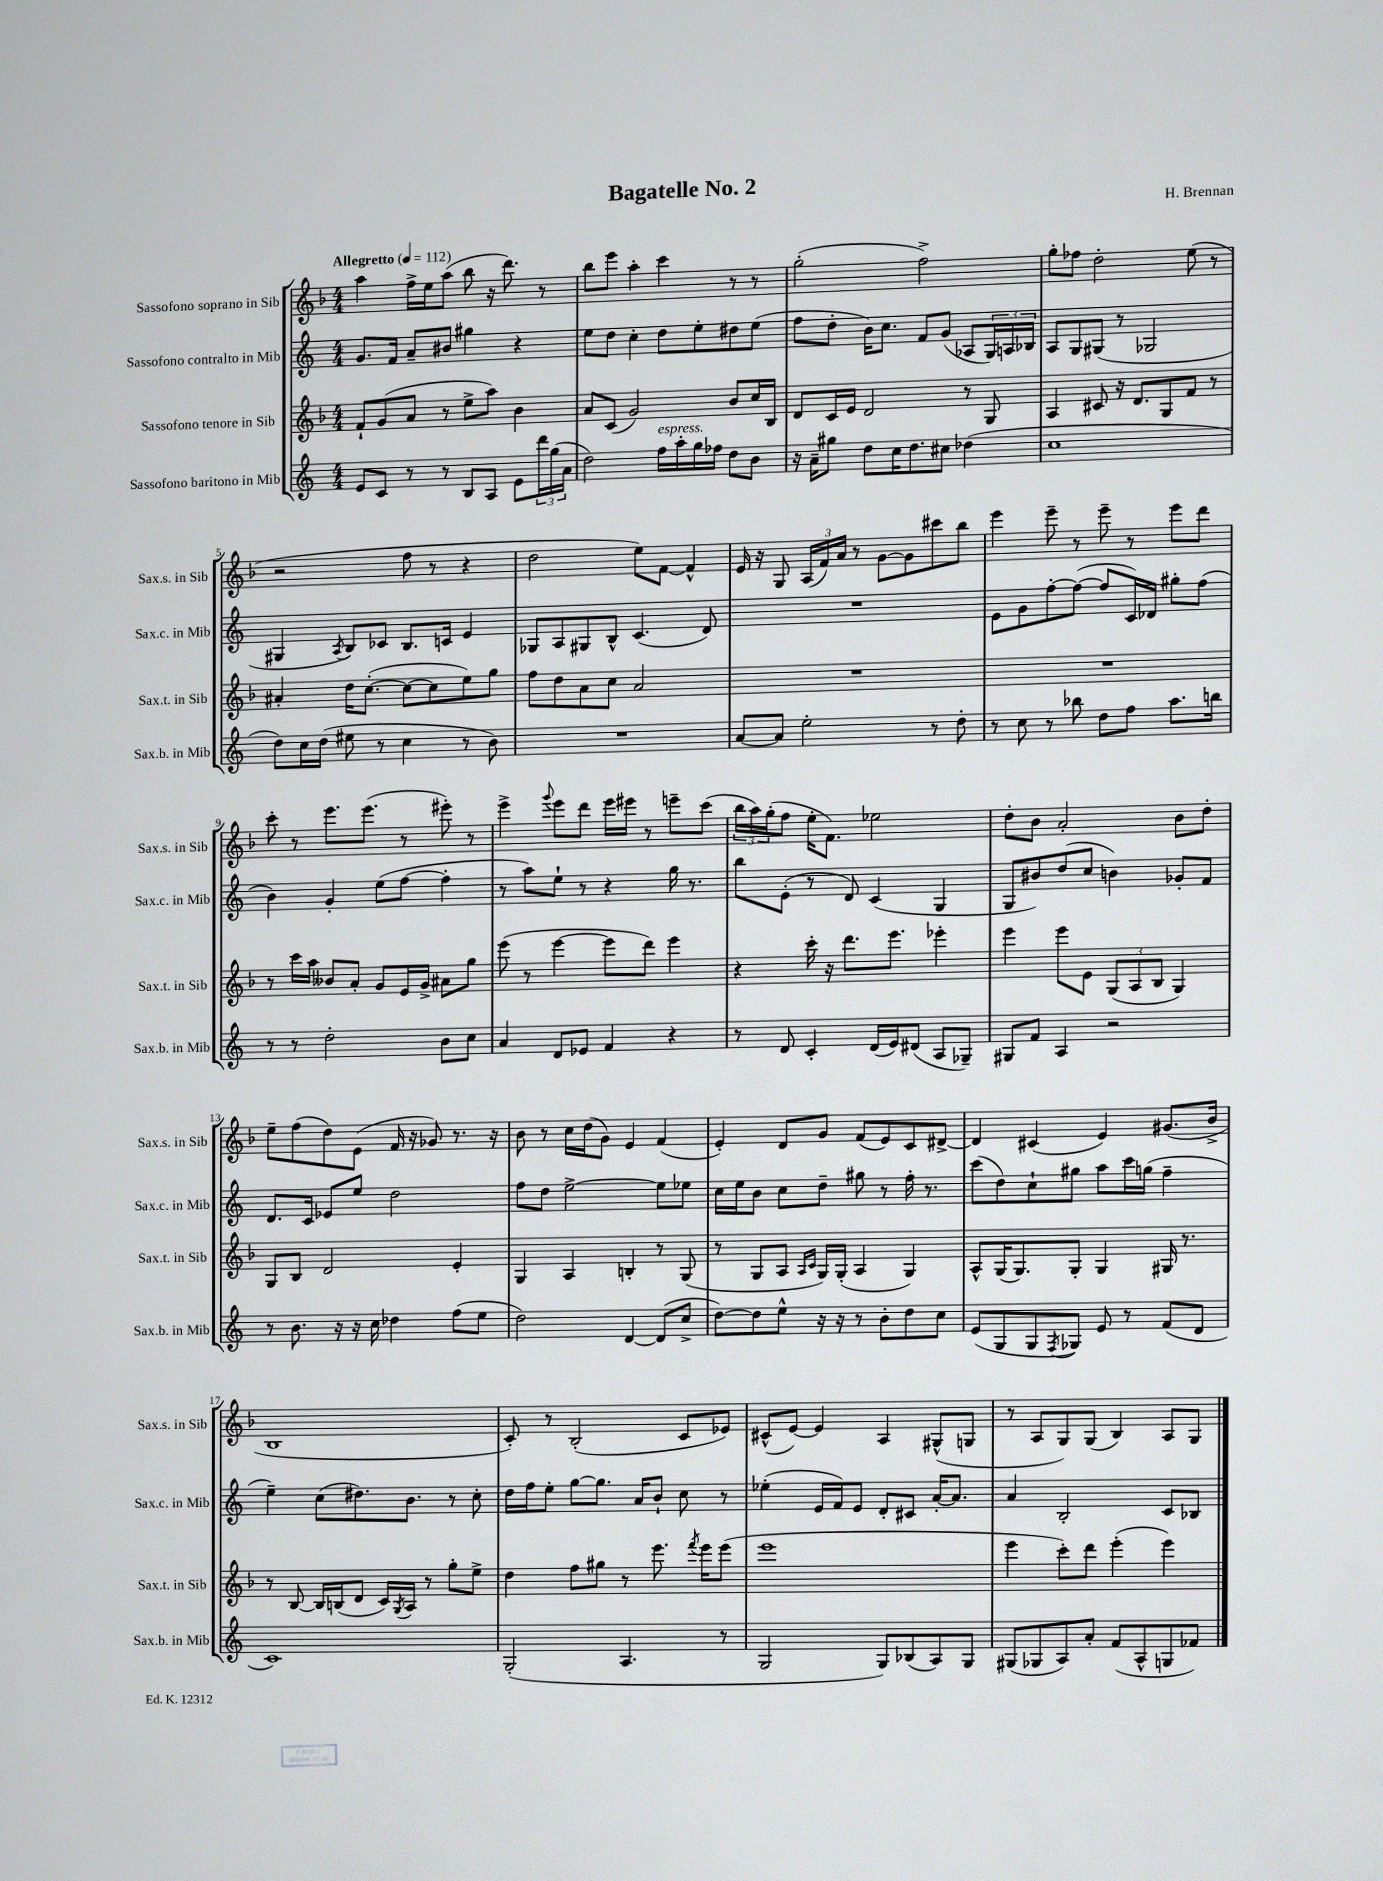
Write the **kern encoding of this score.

**kern	**kern	**kern	**kern
*part4	*part3	*part2	*part1
*staff4	*staff3	*staff2	*staff1
*I"Sassofono baritono in Mib	*I"Sassofono tenore in Sib	*I"Sassofono contralto in Mib	*I"Sassofono soprano in Sib
*I'Sax.b. in Mib	*I'Sax.t. in Sib	*I'Sax.c. in Mib	*I'Sax.s. in Sib
*clefG2	*clefG2	*clefG2	*clefG2
*k[]	*k[b-]	*k[]	*k[b-]
*M4/4	*M4/4	*M4/4	*M4/4
*MM112	*MM112	*MM112	*MM112
=1	=1	=1	=1
!	!	!	!LO:TX:a:B:t=Allegretto
8e/L	8f`/L	8.g/L	4aa\
8c/J	(8g/	.	.
.	.	16f/Jk	.
8r	8a/J	8a~/L	16ff^\LL
.	.	.	16ee\J
8r	8r	8b#X/J	(8aa\J
8B/L	8ee^\L	4gg#X\	8bb-\
8A/J	8aa\J)	.	16r
.	.	.	8.ddd\)
8e\L	4b-\	4r	.
24ddd\L	.	.	8r
(24gg\	.	.	.
24a\JJ	.	.	.
=2	=2	=2	=2
2dd\)	8a/L	8ee\L	8bb-\L
.	(8c/J	8dd\J	8eee\J
.	2g/)	4cc'\	4aa'\
!LO:TX:a:i:t=espress.	!	!	!
16ff\LL	.	8dd\L	4ccc\
16aa'\	.	.	.
16gg\	.	8ee'\	.
16ff-X\JJ	.	.	.
8dd\L	8b-/L	8dd#X\	8r
8b\J	16cc/L	(8ee\J	8r
.	16B-/JJ	.	.
=3	=3	=3	=3
16r	8d/L	8ff\L	(2gg'\
16a~\KL	.	.	.
8gg#X\J	16c/L	8dd'\J	.
.	16e/JJ	.	.
8dd\L	2d/	16b\KL)	.
.	.	8.cc\J	.
16cc\K	.	.	.
8.dd\	.	.	.
.	.	8f/L	2ff^\)
8cc#X\J	.	(8g/J	.
(4dd-X\	8r	8A-X/L	.
.	8G/	24G/L)	.
.	.	24An/	.
.	.	24B-X/JJ	.
=4	=4	=4	=4
1cc	4A/	8A/L	8gg'\L
.	.	8G/	8ff-X\J
.	8c#X/	(8G#X/J	2dd'\
.	16r	8r	.
.	8.d/L	.	.
.	.	2G-X/	.
.	8G/	.	.
.	8f/J	.	(8ee\
.	8r	.	8r
!!LO:LB:g=z
=5	=5	=5	=5
8dd\L)	4a#X'/	4G#X/	2r
16cc\L	.	.	.
(16dd\JJ	.	.	.
.	.	8qA/	.
8ee#X\	16dd\KL	8B/L)	.
.	([8.cc'\J	.	.
8r	.	8c-X/J	.
4cc\	8cc\L_	8.B/L	8ff\
.	8cc\]	.	8r
.	.	16cn/Jk	.
8r	8ee\)	4e/	4r
8b\)	8gg\J	.	.
=6	=6	=6	=6
1r	8ff\L	8G-X/L	2dd\
.	8dd\	8A/	.
.	8a\	8G#X/	.
.	8cc\J	8B^^/J	.
.	2a/	(4.c/	8ee\L)
.	.	.	[8f\J
.	.	.	4f^^/]
.	.	8d/)	.
=7	=7	=7	=7
[8a/L	1r	1r	16e/
.	.	.	16r
8a/J]	.	.	8G/
2ee'\	.	.	(24A/LL
.	.	.	24f/)
.	.	.	24a/JJ
.	.	.	8r
.	.	.	[8g\L
.	.	.	8g\]
8r	.	.	8ccc#X\
8dd'\	.	.	8bb-\J
=8	=8	=8	=8
8r	1r	8e\L	4eee\
8cc\	.	8g\	.
8r	.	[8ff'\	8eee~\
8bb-X\	.	(8ff\J_	8r
8dd\L	.	8ff/L]	8eee~\
8ff\J	.	16c/L)	8r
.	.	16d-X/JJ	.
8.aa\L	.	8gg#X'\L	8eee\L
.	.	(8ff\J	8ddd\J
16bbn\Jk	.	.	.
!!LO:LB:g=z
=9	=9	=9	=9
8r	8r	4b\)	8ccc'\
8r	16ccc\LL	.	8r
.	16aa\JJ	.	.
2dd'\	8b--X/L	4g'/	8.eee\L
.	8a'/J	.	.
.	.	.	(8.eee\J
.	8g/L	(8ee\L	.
.	16e/L	[8ff\J	8r
.	16g^/JJ	.	.
8b\L	8a#X\L	4ff'\]	8eee#X'\)
8cc\J	8gg\J	.	8r
=10	=10	=10	=10
4a/	(8eee\	8r	4eee^\
.	8r	8aa\L)	.
.	.	.	8qqggg/
8d/L	[4eee\	8ee`\J	8eee\L
8e-X/J	.	8r	8ddd\J
4f/	8eee\L]	4r	16eee\LL
.	.	.	16eee#X\JJ
.	8ddd\J)	.	8r
4r	4eee\	16gg\	8eeen~\L
.	.	8.r	.
.	.	.	(8ccc\J
=11	=11	=11	=11
8r	4r	8bb\L	24bb-\LL
.	.	.	24aa\)
.	.	.	(24gg'\J
8d/	.	(8e'\J	8ff\J
4c'/	16ccc'\	8r	16ee'\KL
.	16r	.	8.f\J)
.	8.ddd\L	8d/)	.
(16d/LL	.	(4c/	2ee-X\
16e/J)	8.eee\J	.	.
(8d#X/J	.	.	.
8A/L	4eee-X'\	4G/	.
8G-X~/J)	.	.	.
=12	=12	=12	=12
8G#X/L	4eee\	8G/L	8dd'\L
8f/J	.	8b#X/)	8b-\J
4A/	8eee\L	(8dd/	2a'/
.	8e\J	8cc/J	.
2r	(12G/L	4bn\)	.
.	12A/	.	.
.	12B-/J	.	.
.	4G/)	8g-X'/L	8b-\L
.	.	8f/J	8dd'\J
!!LO:LB:g=z
=13	=13	=13	=13
8r	8G/L	8.d/L	8ee~\L
8.b\	8B-/J	.	(8ff\
.	.	16c/Jk	.
.	2d/	8e-X/L	8dd\)
16r	.	.	.
16r	.	8ee/J	(8e\J
16cc\	.	.	.
4dd-X\	.	2dd\	16f/
.	.	.	16r
.	.	.	8g-X/)
(8ff\L	4e'/	.	8.r
8ee\J	.	.	.
.	.	.	16r
=14	=14	=14	=14
2dd\)	4G/	8ff\L	8b-\
.	.	8dd\J	8r
.	4A/	[2ee^\	16cc\LL
.	.	.	(16dd\J
.	.	.	8g\J)
[4d/	4Bn'/	.	4e/
(8d/L]	8r	8ee\L]	(4f/
8cc^/J	(8G/	8ee-X\J	.
=15	=15	=15	=15
[8dd\L)	8r	16cc\LL	4e'/)
.	.	16ee\J	.
8dd\]	8G/L	8b\J	.
8ee^^\J	8A/J	8cc\L	8d/L
.	16qqA/LL	.	.
.	16qqc/JJ	.	.
16r	16G/LL)	8dd~\J	8g/J
16r	(16G'/JJ	.	.
8r	4A/	8gg#X\	(8f/L
8b'\L	.	8r	8e/)
8dd\	4G/)	16ff'\	8c/
.	.	8.r	.
8cc\J	.	.	[8d#X^/J
=16	=16	=16	=16
(8e/L	8A^^/L	(8ccc\L	4d#/]
8G/	(16G/K	8dd\)	.
.	8.G/)	.	.
8G/	.	8cc`\	(4c#X/
8qF/	.	.	.
8G-X/J)	8G'/J	8gg#X\J	.
8e/	4G/	8aa\L	4e/)
8r	.	16ccc\L	.
.	.	(16ggn\JJ	.
(8f/L	16G#X/	4ff~\	(8.g#X/L
.	8.r	.	.
8d/J	.	.	.
.	.	.	16b-^/Jk
!!LO:LB:g=z
=17	=17	=17	=17
1c)	8r	4ee~\)	1B-
.	[8B-/	.	.
.	16B-/LL]	(8cc\L	.
.	(16Bn/J	.	.
.	8d/J	8.dd#X\)	.
.	16c/LL)	.	.
.	8qG/	.	.
.	16A/JJ	8.b\J	.
.	8r	.	.
.	8gg'\L	8r	.
.	8ee^\J	8cc'\	.
=18	=18	=18	=18
(2G'/	4dd\	16dd\LL	8c'/)
.	.	16ff\J	.
.	.	8ee'\J	8r
.	8ff\L	[8gg\L	(2B-'/
.	8gg#X\J	8.gg\J]	.
4.A/	8r	.	.
.	.	16a/KL	.
.	8.eee\	8b`/J	.
.	.	8cc\	8c/L
.	8qfff/	.	.
.	16eee\KL	.	.
8r	(8eee\J	8r	8e-X/J)
=19	=19	=19	=19
2G/	1eee	(4ee-X'\	(8c#X^^/L
.	.	.	[8e/J)
.	.	16e/LL	4e/]
.	.	16f/J)	.
.	.	8e/J	.
8G/L)	.	8d'/L	4A/
(8B-X/	.	8c#X/J	.
8A/)	.	[16a'/KL	(8G#X^^/L
.	.	8.a/J]	.
8G/J	.	.	8Gn/J
=20	=20	=20	=20
(8G#X/L	4eee\	4a/	8r
8G-X/	.	.	8A/L
8A/)	8ccc'\L)	2B'/	8G/)
8a'/J	8ddd\J	.	(8G/J
(8f/L	(4eee'\	.	4B-/)
8A^^/	.	.	.
8Gn/	4eee\)	8c/L	8A/L
8f-X/J)	.	8B-X/J	8G/J
==	==	==	==
*-	*-	*-	*-
